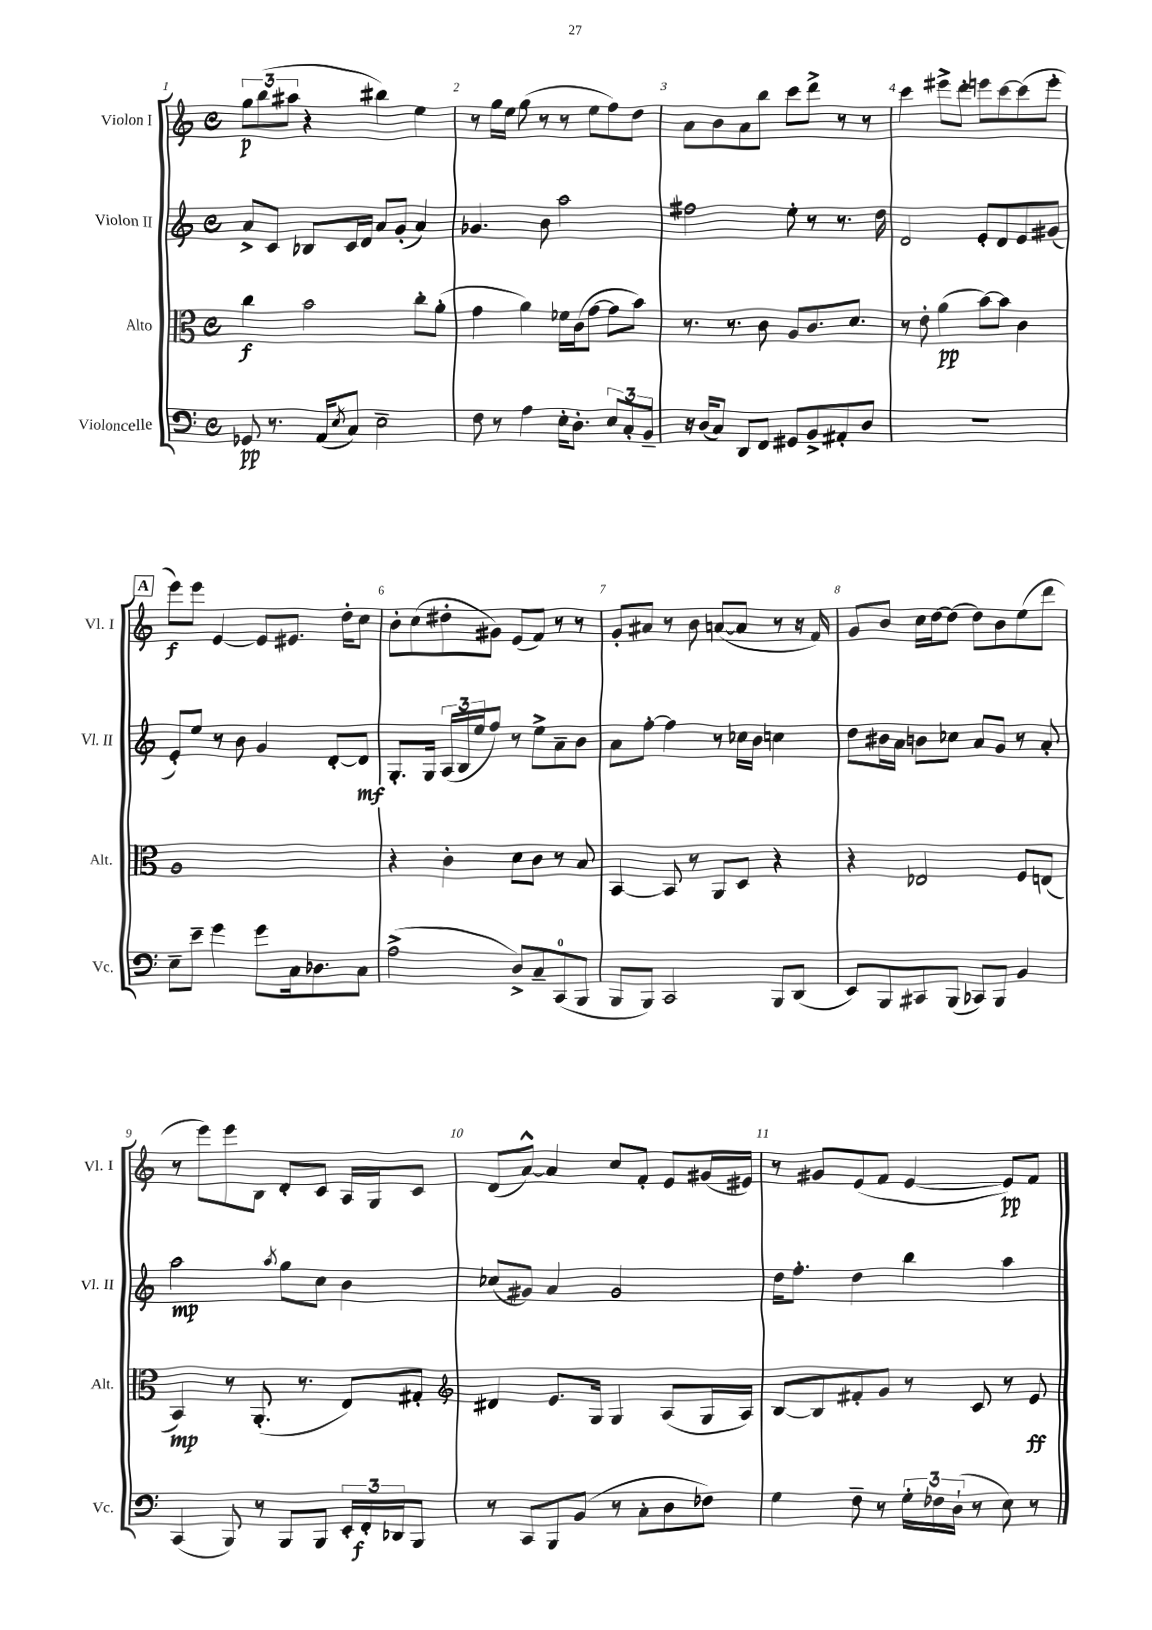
<<
\new StaffGroup <<
\new Staff = "s0" \with { instrumentName = "Violon I" shortInstrumentName = "Vl. I" } {
    \clef treble \key c \major \defaultTimeSignature \time 4/4
    \tuplet 3/2 { g''8\p b''8( ais''8 } r4 bis''4) e''4 |
    r8 g''16 e''16 g''8( r8 r8 e''8 f''8) d''8 |
    a'8 b'8 a'8 b''8 c'''8 d'''8-> r8 r8 |
    c'''4 eis'''8-> d'''8-. e'''8 c'''8~ c'''8( e'''8-. |
    \mark \markup { \box "A" } e'''8\f) e'''8 e'4~ e'8 eis'8. d''16-. c''8 |
    b'8-. c''8( dis''8-. gis'8) e'8( f'8) r8 r8 |
    g'8-. ais'8 r8 b'8 a'8~( a'8 r8 r16 f'16) |
    g'8 b'8 c''16 d''16~ d''8( d''8) b'8 e''8( d'''8 |
    r8 e'''8) e'''8 b8 d'8-. c'8 a16 g16 c'8 |
    d'8( a'8~-^) a'4 c''8 f'8-. e'8 gis'16( eis'16) |
    r8 gis'8 e'8( f'8 e'4~ e'8\pp) f'8 \bar "|." |
}
\new Staff = "s1" \with { instrumentName = "Violon II" shortInstrumentName = "Vl. II" } {
    \clef treble \key c \major \defaultTimeSignature \time 4/4
    a'8-> c'8 bes8 c'16 d'16 a'8 g'8-.( a'4) |
    ges'4. b'8 a''2 |
    fis''2 e''8-. r8 r8. d''16 |
    d'2 e'8-. d'8 e'8 gis'8( |
    \mark \markup { \box "A" } e'8-.) e''8 r8 b'8 g'4 d'8~-. d'8\mf |
    g8.-. g16 \tuplet 3/2 { a16( b16 e''16 } f''8) r8 e''8-> a'8-- b'8 |
    a'8 f''8~-. f''4 r8 ces''16 b'16 c''4 |
    d''8 bis'16 a'16 b'8 ces''8 a'8 g'8 r8 a'8-. |
    a''2\mp \acciaccatura { a''8 } g''8 c''8 b'4 |
    ces''8( gis'8) a'4 gis'2 |
    d''16 f''8.-. d''4 b''4 a''4 \bar "|." |
}
\new Staff = "s2" \with { instrumentName = "Alto" shortInstrumentName = "Alt." } {
    \clef alto \key c \major \defaultTimeSignature \time 4/4
    c''4\f b'2 c''8-. a'8-.( |
    g'4 a'4) fes'16 c'16( g'8~ g'8 b'8) |
    r8. r8. c'8 a8 c'8. d'8. |
    r8 e'8-. a'4\pp( b'8~) b'8 c'4 |
    \mark \markup { \box "A" } a1 |
    r4 c'4-. d'8 c'8 r8 b8 |
    b,4~ b,8 r8 a,8 d8 r4 |
    r4 ees2 f8 e8( |
    b,4\mp) r8 a,8.-.( r8. e8) gis8-. |
    \clef treble dis'4 e'8. g16 g4 a8( g16 a16) |
    b8~ b8 fis'8-. g'8 r8 c'8 r8 e'8\ff \bar "|." |
}
\new Staff = "s3" \with { instrumentName = "Violoncelle" shortInstrumentName = "Vc." } {
    \clef bass \key c \major \defaultTimeSignature \time 4/4
    ges,8\pp r8. a,16( \acciaccatura { e8 } c8) e2-- |
    f8 r8 a4 e16-. d8.-. \tuplet 3/2 { e8 c8-. b,8-- } |
    r16 d16( c8) d,8 f,8 gis,8 b,8-> ais,8-. d8 |
    R1 |
    \mark \markup { \box "A" } e8-- e'8-- g'4 g'8 c16 des8. c8 |
    a2->( d8->) c8-- c,8-0( b,,8 |
    b,,8 b,,8) c,2 b,,8 d,8( |
    e,8) b,,8 cis,8 b,,8( ces,8) b,,8 b,4 |
    c,4( b,,8) r8 b,,8 b,,8 \tuplet 3/2 { e,16-. f,16-.\f des,16 } b,,8 |
    r8 c,8 b,,8 b,8( r8 c8-. d8 fes8) |
    g4 f8-- r8 \tuplet 3/2 { g16-. fes16 d16-!( } r8 e8) r8 \bar "|." |
}
>>
>>
\layout { \context { \Score \override BarNumber.break-visibility = ##(#f #t #t) barNumberVisibility = #all-bar-numbers-visible } }
